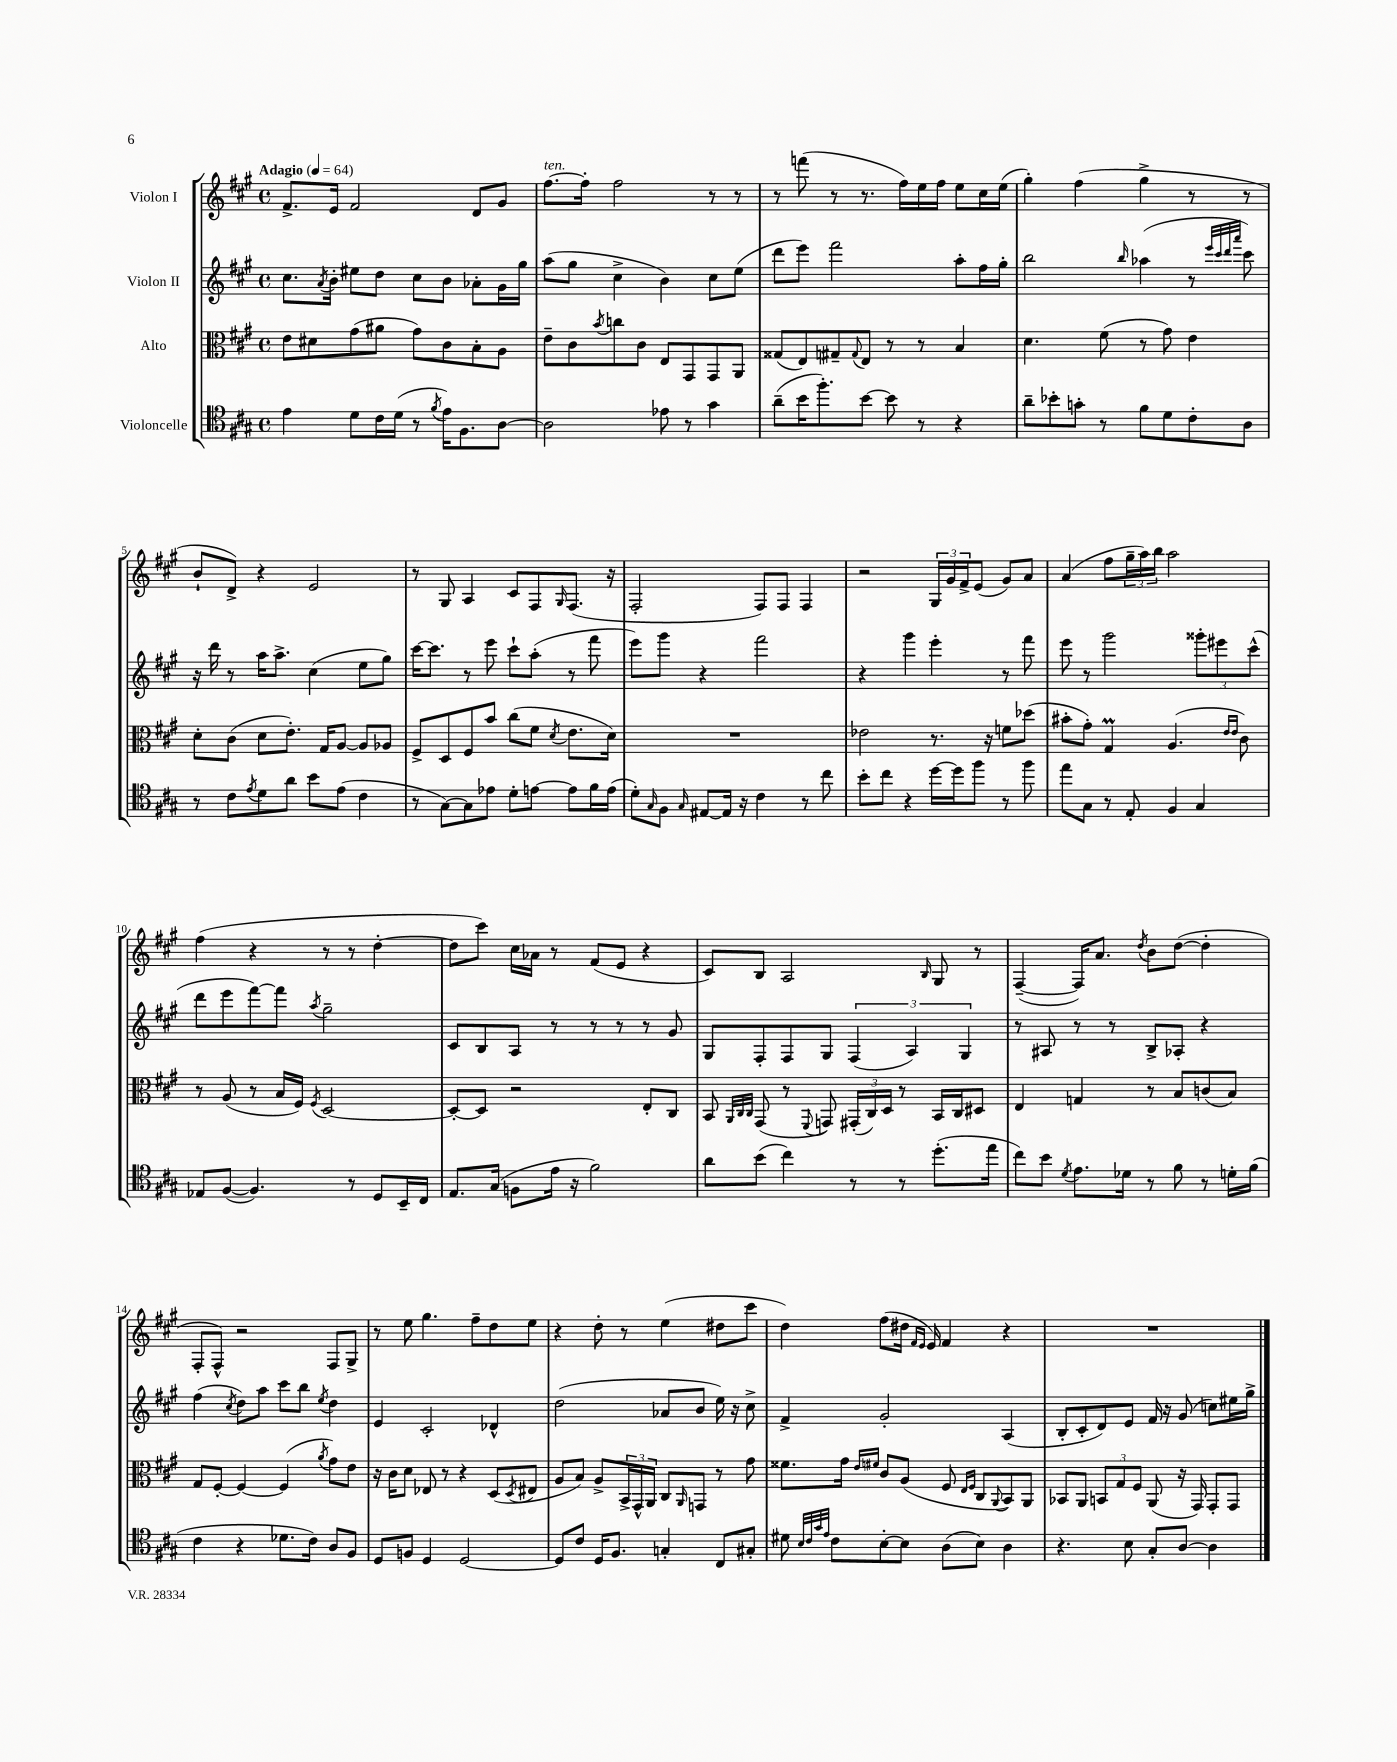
<<
\new StaffGroup <<
\new Staff = "s0" \with { instrumentName = "Violon I" } {
    \clef treble \key a \major \defaultTimeSignature \time 4/4 \tempo "Adagio" 4 = 64
    fis'8.-> e'16 fis'2 d'8 gis'8 |
    fis''8.~^\markup { \italic "ten." } fis''16-. fis''2 r8 r8 |
    r8 f'''8( r8 r8. fis''16) e''16 fis''16 e''8 cis''16 e''16( |
    gis''4-.) fis''4( gis''4-> r8 r8 |
    b'8-! d'8->) r4 e'2 |
    r8 gis8 a4 cis'8 fis8 \grace { gis16 } fis8.( r16 |
    fis2-. fis8) fis8 fis4 |
    r2 \tuplet 3/2 { gis16 gis'16 fis'16-> } e'8( gis'8) a'8 |
    a'4( fis''8 \tuplet 3/2 { gis''16-- a''16) b''16 } a''2 |
    fis''4( r4 r8 r8 d''4~-. |
    d''8 cis'''8) cis''16 aes'16 r8 fis'8( e'8 r4 |
    cis'8) b8 a2 \grace { b16 } gis8 r8 |
    fis4~--( fis16) a'8. \acciaccatura { d''8 } b'8 d''8~( d''4-. |
    fis8-. fis8-^) r2 fis8 gis8-> |
    r8 e''8 gis''4. fis''8-- d''8 e''8 |
    r4 d''8-. r8 e''4( dis''8 cis'''8 |
    d''4) fis''8( dis''16 \grace { fis'16 e'16 } e'16) fis'4 r4 |
    R1 \bar "|." |
}
\new Staff = "s1" \with { instrumentName = "Violon II" } {
    \clef treble \key a \major \defaultTimeSignature \time 4/4
    cis''8. \acciaccatura { a'8 } b'16-. eis''8 d''8 cis''8 b'8 aes'8-. gis'16 gis''16 |
    a''8( gis''8 cis''4-> b'4) cis''8 e''8( |
    d'''8 e'''8) fis'''2 a''8-. fis''16 gis''16-. |
    b''2 \grace { b''16 } aes''4( r8 \grace { e'''32 cis'''32 d'''32 a'''32 } cis'''8) |
    r16 d'''16 r8 a''16 a''8.-> cis''4( e''8 gis''8) |
    cis'''16~ cis'''8. r8 e'''8 cis'''8-! a''8-.( r8 fis'''8 |
    e'''8) gis'''8 r4 fis'''2 |
    r4 gis'''4 e'''4-. r8 fis'''8 |
    e'''8 r8 gis'''2 \tuplet 3/2 { gisis'''8-. eis'''8 cis'''8-^( } |
    d'''8 e'''8 fis'''8~) fis'''8 \acciaccatura { a''8 } gis''2-- |
    cis'8 b8 a8 r8 r8 r8 r8 gis'8 |
    gis8 fis8-. fis8 gis8 \tuplet 3/2 { fis4( a4) gis4 } |
    r8 ais8 r8 r8 b8-> aes8-. r4 |
    fis''4( \acciaccatura { cis''8 } d''8) a''8 cis'''8 b''8 \acciaccatura { e''8 } d''4 |
    e'4 cis'2-. des'4-^ |
    d''2( aes'8 b'8 e''16) r16 cis''8-> |
    fis'4-> gis'2-. a4( |
    b8-. cis'8-. d'8) e'8 fis'16 r16 gis'8( c''8) eis''16 gis''16-> \bar "|." |
}
\new Staff = "s2" \with { instrumentName = "Alto" } {
    \clef alto \key a \major \defaultTimeSignature \time 4/4
    e'8 dis'8 gis'8( ais'8 gis'8) cis'8 b8-. a8 |
    e'8-- cis'8 \acciaccatura { b'8 } c''8 cis'8 e8 gis,8 gis,8 a,8 |
    gisis8( e8) gis8-- \appoggiatura { gis8 } e8 r8 r8 b4 |
    d'4. fis'8( r8 gis'8) e'4 |
    d'8-. cis'8( d'8 e'8.-.) gis16 a8~ a8 aes8 |
    fis8-> d8 fis8 b'8 cis''8( fis'8 \acciaccatura { d'8 } e'8. d'16) |
    R1 |
    ees'2 r8. r16 f'8 des''8( |
    bis'8-. gis'8-.) gis4\prall a4.( \grace { e'16 e'16 } cis'8) |
    r8 a8( r8 b16 fis16) \acciaccatura { fis8 } d2~ |
    d8~-. d8 r2 e8-. cis8 |
    b,8 \grace { a,32 cis32 cis32 } gis,8( r8 \appoggiatura { fis,8 } g,8) \tuplet 3/2 { gis,16-.( cis16) d16 } r8 b,16 cis16 dis8 |
    e4 g4 r8 b8 c'8( b8) |
    gis8 fis8~-. fis4~ fis4( \acciaccatura { a'8 } gis'8) e'8 |
    r16 cis'16 d'8 ees8 r8 r4 d8( \acciaccatura { d8 } eis8 |
    a8 b8) a8-> \tuplet 3/2 { b,16-> gis,16-^ a,16 } cis8 \grace { a,16 } g,8 r8 gis'8 |
    fisis'8. gis'16 \grace { e'16 fis'16 } cis'8 a8( fis8 \grace { e16 fis16 } cis8 \appoggiatura { a,8 } b,8) a,8 |
    bes,8 a,8 \tuplet 3/2 { b,8 gis8 fis8 } a,8( r16 gis,16) gis,8-. gis,8 \bar "|." |
}
\new Staff = "s3" \with { instrumentName = "Violoncelle" } {
    \clef tenor \key a \major \defaultTimeSignature \time 4/4
    e'4 d'8 cis'16 d'16( r8 \acciaccatura { fis'8 } e'16) fis8. a8~ |
    a2 ees'8 r8 gis'4 |
    a'8--( b'16 fis''8.-.) b'8~ b'8 r8 r4 |
    a'8-- bes'8-. g'8-. r8 fis'8 d'8 cis'8-. a8 |
    r8 cis'8 \acciaccatura { e'8 } d'8 a'8 b'8 e'8( cis'4 |
    r8 gis8~) gis8 ees'8 d'8-. e'8~ e'8 fis'16 e'16( |
    d'8-.) \grace { gis16 } fis8 \grace { gis16 } eis8~ eis16 r16 cis'4 r8 cis''8 |
    b'8-. cis''8 r4 d''16~ d''16 fis''8 r8 fis''8 |
    e''8 gis8 r8 e8-. fis4 gis4 |
    ees8 fis8~( fis4.) r8 d8 b,16-- cis16 |
    e8. gis16( f8 e'16 r16 fis'2) |
    a'8 b'8( cis''4) r8 r8 d''8.-.( e''16 |
    cis''8) b'8 \acciaccatura { d'8 } e'8. des'16 r8 fis'8 r8 d'16-. fis'16( |
    cis'4 r4 des'8. cis'16) a8 fis8 |
    d8 f8 d4 d2~ |
    d8 cis'8 d16 fis8. g4-. cis8 gis8-. |
    dis'8 \grace { b32 cis'32 gis'32 e'32 } cis'8 b8~-. b8 a8( b8) a4 |
    r4. b8 gis8-. a8~ a4 \bar "|." |
}
>>
>>
